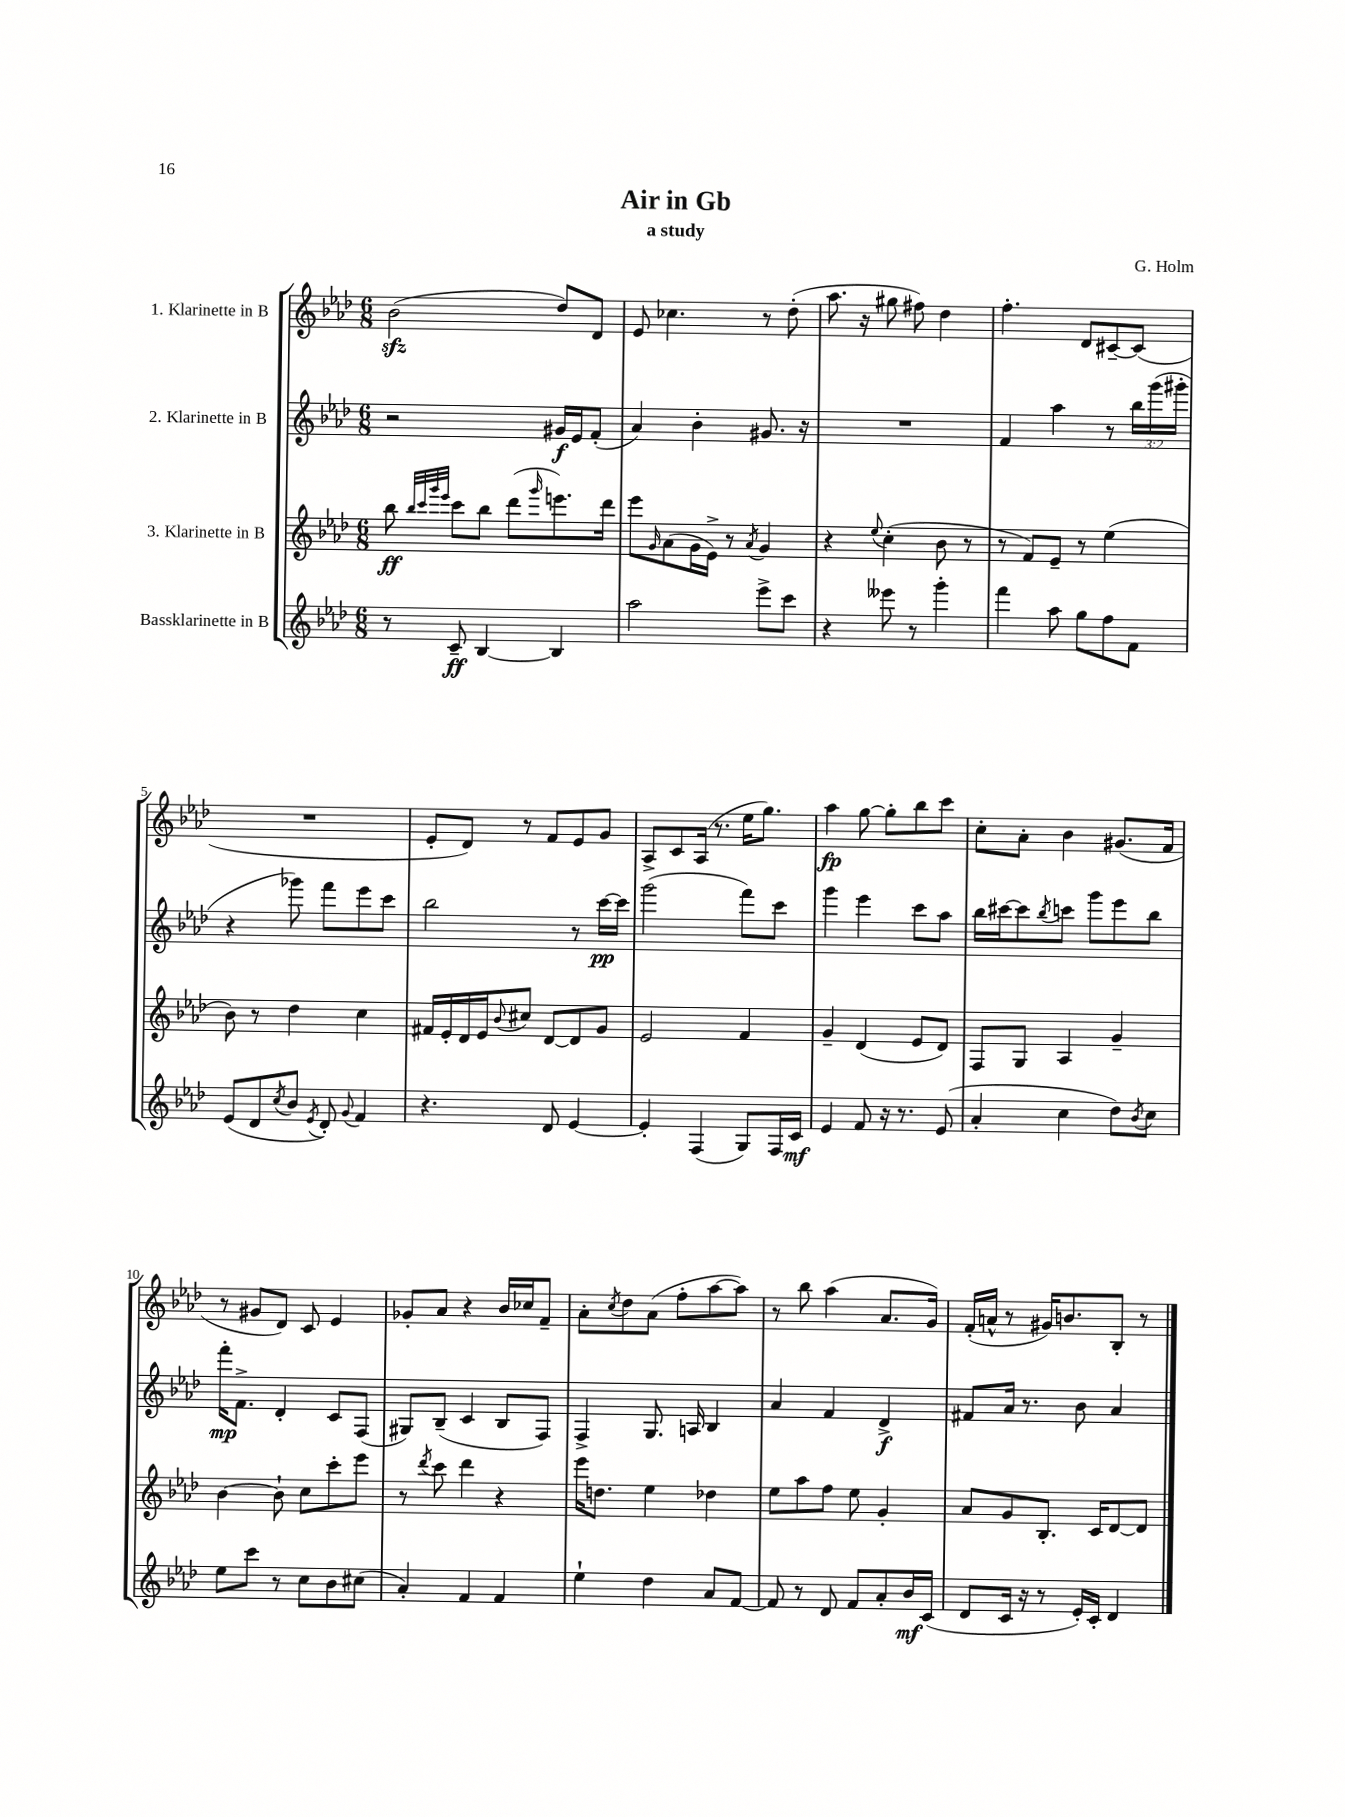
\header { title = "Air in Gb" composer = "G. Holm" subtitle = "a study" }
<<
\new StaffGroup <<
\new Staff = "s0" \with { instrumentName = "1. Klarinette in B" } {
    \clef treble \key aes \major \numericTimeSignature \time 6/8
    bes'2\sfz( des''8) des'8 |
    ees'8 ces''4. r8 des''8-.( |
    aes''8. r16 gis''8 fis''8) des''4 |
    f''4.-. des'8 cis'8~-- cis'8( |
    R2. |
    ees'8-. des'8) r8 f'8 ees'8 g'8 |
    aes8-> c'8 aes16( r8. ees''16 g''8.) |
    aes''4\fp g''8~ g''8-. bes''8 c'''8 |
    c''8-. aes'8-. bes'4 gis'8.( f'16 |
    r8 gis'8 des'8) c'8 ees'4 |
    ges'8-. aes'8 r4 bes'16 ces''16 f'8-- |
    aes'8-. \acciaccatura { c''8 } des''8 aes'8( f''8-. aes''8~ aes''8) |
    r8 bes''8 aes''4( aes'8. g'16) |
    f'16-.( a'16-^ r8 gis'16) b'8. bes8-. r8 \bar "|." |
}
\new Staff = "s1" \with { instrumentName = "2. Klarinette in B" } {
    \clef treble \key aes \major \numericTimeSignature \time 6/8 \override Staff.TupletNumber.text = #tuplet-number::calc-fraction-text
    r2 gis'16\f ees'16 f'8-.( |
    aes'4) bes'4-. gis'8. r16 |
    R2. |
    f'4 aes''4 r8 \tuplet 3/2 { bes''16 g'''16( gis'''16-. } |
    r4 ges'''8) f'''8 ees'''8 c'''8 |
    bes''2 r8 c'''16~\pp c'''16 |
    g'''2( f'''8) c'''8 |
    g'''4 ees'''4 c'''8 aes''8 |
    bes''16 cis'''16~ cis'''8 \acciaccatura { bes''8 } c'''8 g'''8 ees'''8 bes''8 |
    f'''16-.\mp f'8.-> des'4-. c'8 f8( |
    gis8) bes8--( c'4 bes8 f8) |
    f4-> g8. a16 bes4 |
    aes'4 f'4 des'4->\f |
    fis'8 aes'16 r8. bes'8 aes'4 \bar "|." |
}
\new Staff = "s2" \with { instrumentName = "3. Klarinette in B" } {
    \clef treble \key aes \major \numericTimeSignature \time 6/8
    bes''8\ff \grace { bes''32 c'''32 g'''32 ees'''32 } c'''8 bes''8 des'''8( \grace { g'''16 } e'''8.) des'''16 |
    ees'''8 \grace { g'16 } aes'8( g'16 ees'16->) r8 \acciaccatura { aes'8 } g'4 |
    r4 \appoggiatura { ees''8 } c''4-.( bes'8 r8 |
    r8 f'8) ees'8-- r8 ees''4( |
    bes'8) r8 des''4 c''4 |
    fis'16 ees'16-. des'16 ees'16 \appoggiatura { bes'8 } cis''8 des'8~ des'8 g'8 |
    ees'2 f'4 |
    g'4-- des'4( ees'8 des'8) |
    f8 g8 aes4 g'4-- |
    bes'4~ bes'8-! c''8 c'''8-. ees'''8 |
    r8 \acciaccatura { des'''8 } c'''8 des'''4 r4 |
    ees'''16 d''8. ees''4 des''4 |
    ees''8 aes''8 f''8 ees''8 g'4-. |
    aes'8 g'8 bes8.-. c'16 des'8~ des'8 \bar "|." |
}
\new Staff = "s3" \with { instrumentName = "Bassklarinette in B" } {
    \clef treble \key aes \major \numericTimeSignature \time 6/8
    r8 c'8--\ff bes4~ bes4 |
    aes''2 ees'''8-> c'''8 |
    r4 eeses'''8 r8 g'''4-. |
    f'''4 aes''8 g''8 f''8 f'8 |
    ees'8( des'8 \acciaccatura { c''8 } bes'8 \acciaccatura { ees'8 } des'8-.) \appoggiatura { g'8 } f'4 |
    r4. des'8 ees'4~ |
    ees'4-. f4( g8) f16 c'16\mf |
    ees'4 f'8 r16 r8. ees'8( |
    aes'4-. c''4 des''8) \acciaccatura { bes'8 } c''8 |
    ees''8 c'''8 r8 c''8 bes'8 cis''8( |
    aes'4-.) f'4 f'4 |
    ees''4-! des''4 aes'8 f'8~ |
    f'8 r8 des'8 f'8 aes'8-. bes'16\mf c'16( |
    des'8 c'16 r16 r8 ees'16-.) c'16-. des'4 \bar "|." |
}
>>
>>
